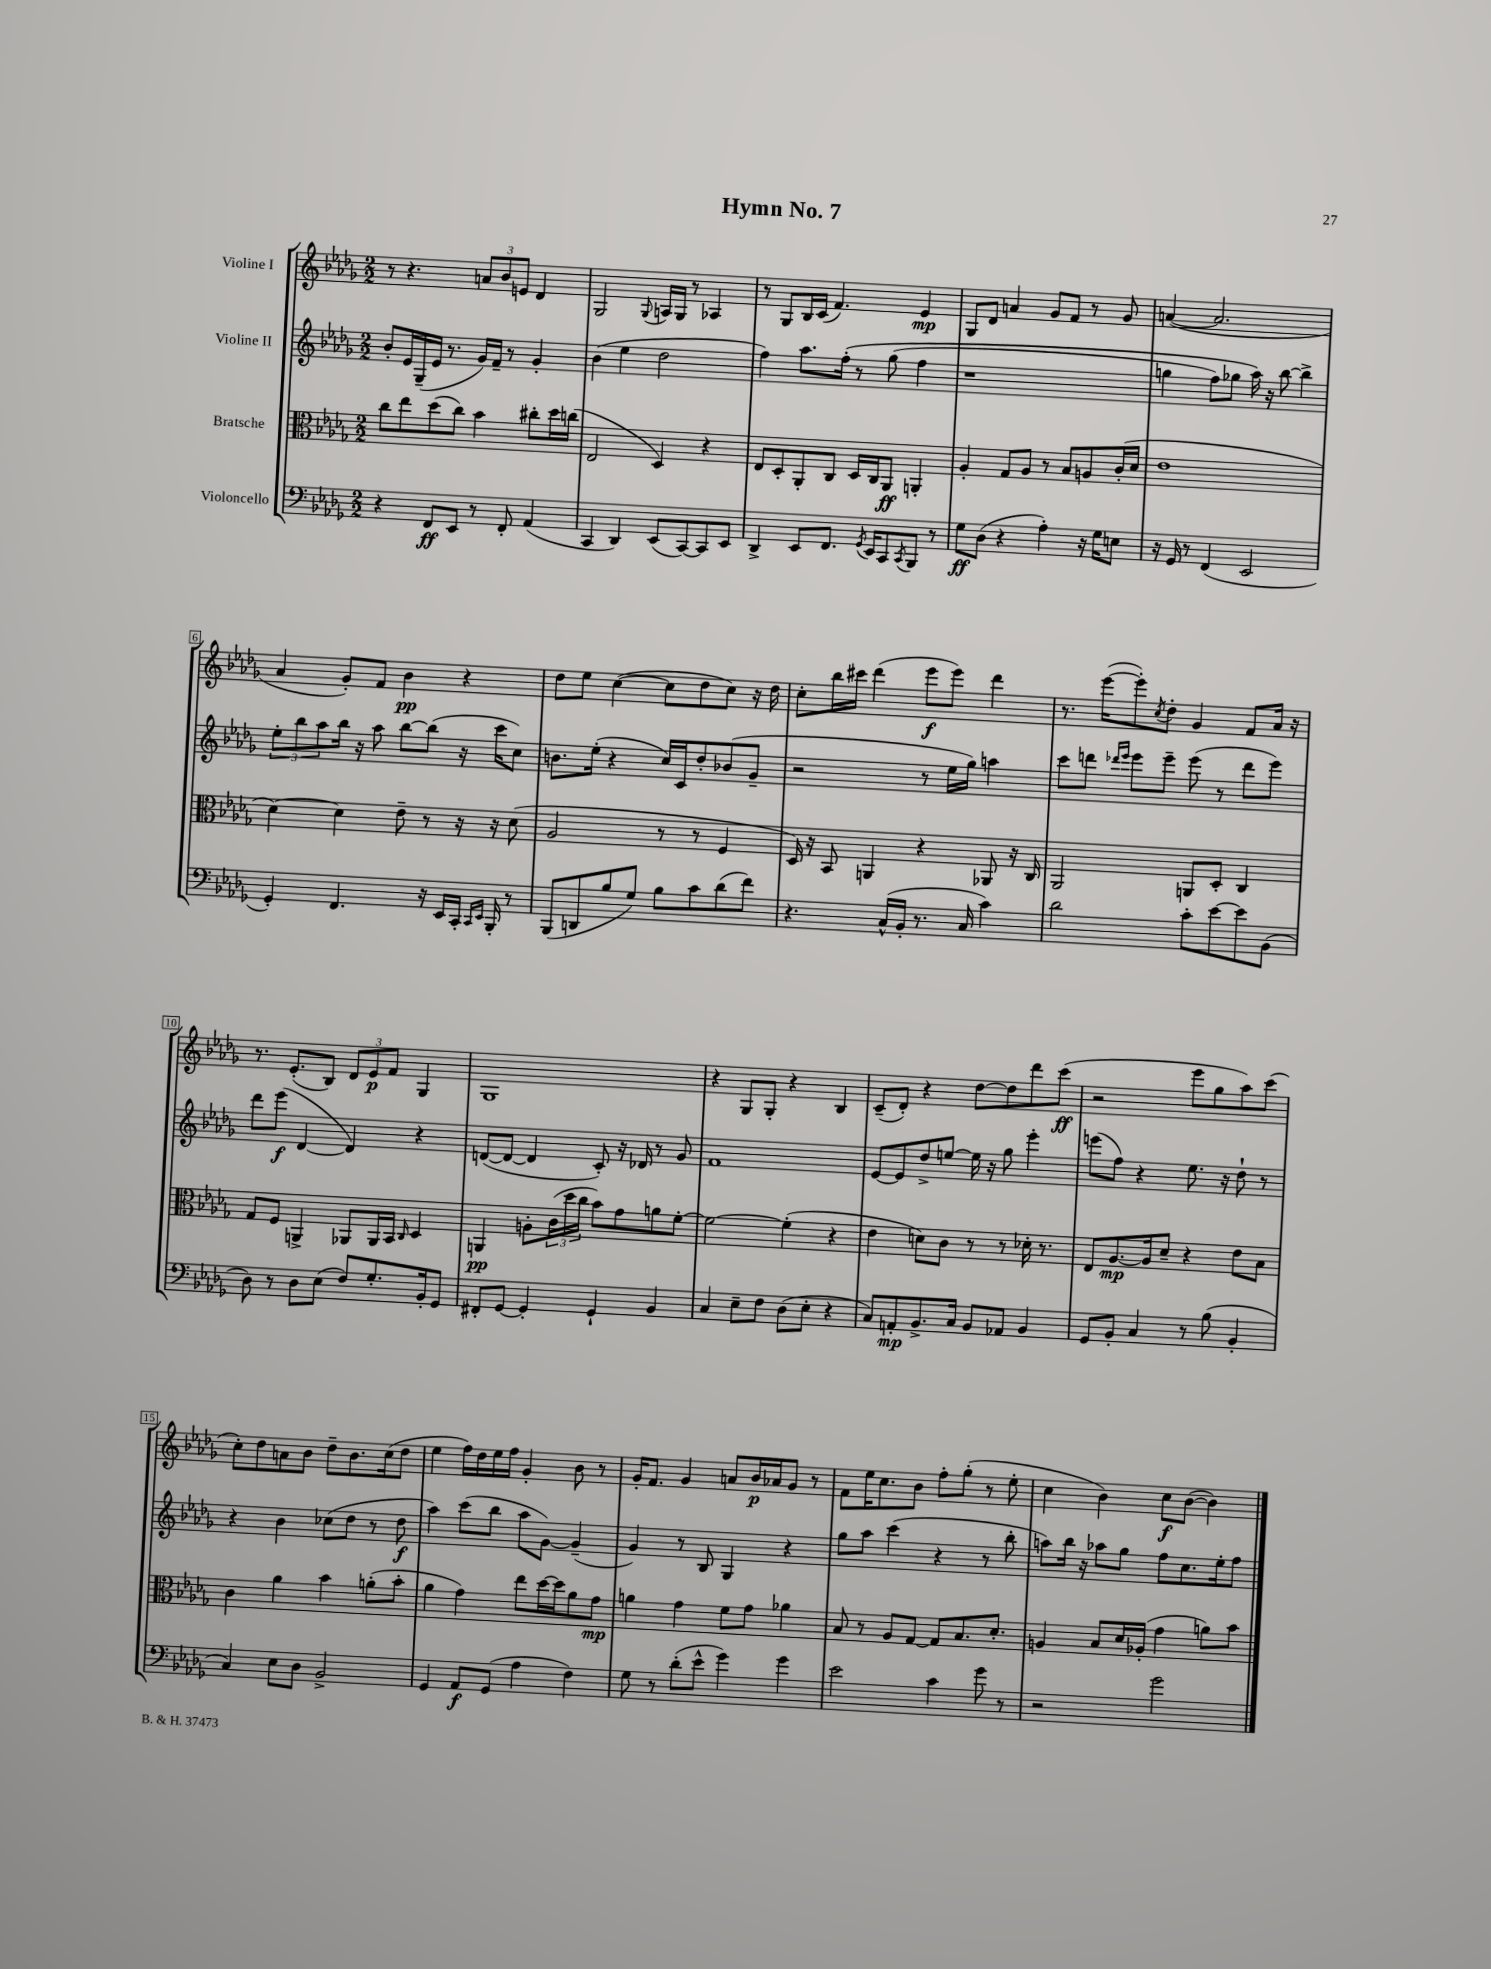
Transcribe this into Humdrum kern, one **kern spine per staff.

**kern	**kern	**kern	**kern
*staff4	*staff3	*staff2	*staff1
*clefF4	*clefC3	*clefG2	*clefG2
*k[b-e-a-d-g-]	*k[b-e-a-d-g-]	*k[b-e-a-d-g-]	*k[b-e-a-d-g-]
*M2/2	*M2/2	*M2/2	*M2/2
4r	8cc	8b-'	8r
.	8ee-	16e-	4.r
.	.	(16G-~	.
8FF	(8dd-	16e-	.
.	.	8.r	.
8EE-	8cc)	.	.
8r	4b-	16g-)	12a
.	.	16f~	.
.	.	.	12b-
8FF'	.	8r	.
.	.	.	12e
(4AA-	8cc#'	4g-'	4d-
.	16dd-	.	.
.	(16cc	.	.
=	=	=	=
4CC	2E-	(4b-	2G-
4DD-)	.	4ee-	.
.	.	.	8qqG-
(8EE-	4D-)	2dd-	16A
.	.	.	16G-
[8CC)	.	.	8r
8CC]	4r	.	4A-
8EE-	.	.	.
=	=	=	=
4DD-^	8E-	4ff)	8r
.	8D-'	.	8G-
8EE-	8AA-'	8.aa-	16B-
.	.	.	(16c
8.FF	8C	.	4.f)
.	.	&(16ff'	.
.	16D-	8r	.
8qGG-	.	.	.
16EE-	16C	.	.
8CC	8AA-	(8gg-	.
8qCC	.	.	.
8BBB-	4AA'	4ff	4e-
8r	.	.	.
=	=	=	=
8G-	4A-'	1r	8G-
(8D-	.	.	8d-
4r	8G-	.	4a
.	8A-	.	.
4A-')	8r	.	8g-
.	8B-	.	8f
16r	8A	.	8r
16G-	.	.	.
8E	(16c'	.	8g-
.	16d-	.	.
=	=	=	=
16r	1e-	4gg	([4a
16GG-	.	.	.
8r	.	.	.
(4FF	.	8ff)	2.a]
.	.	8gg-	.
2EE-	.	16aa-&)	.
.	.	16r	.
.	.	[8bb-	.
.	.	4bb-^]	.
=	=	=	=
4GG-')	[4d-)	12ee-'	4a-
.	.	12bb-	.
.	.	12aa-	.
4.FF	4d-]	16bb-	8g-')
.	.	16r	.
.	.	8aa-	8f
.	8e-~	[8bb-	4b-
16r	8r	(8bb-]	.
16EE-	.	.	.
16CC'	16r	16r	4r
16qqCC	.	.	.
16qqEE-	.	.	.
16BBB-'	16r	16ccc	.
8r	(8d-	8cc)	.
=	=	=	=
(8BBB-	2A-	8.b	8dd-
8DD	.	.	8ee-
.	.	(16ee-'	.
8B-	.	4r	([4cc
8G-)	.	.	.
8B-	8r	16cc)	8cc]
.	.	16c	.
8c	8r	8dd-'	8dd-
(8d-	4F	(8b-	8cc)
8f)	.	8g-~	16r
.	.	.	16dd-
=	=	=	=
4.r	16D-)	2r	8cc'
.	16r	.	.
.	8BB-	.	16bb-
.	.	.	16ccc#
.	4AA	.	(4ddd-
(16C^^	.	.	.
16BB-'	.	.	.
8.r	4r	8r	8eee-
.	.	16ee-	8eee-)
16C	.	16gg-)	.
4c)	8AA-	4aa	4ddd-
.	16r	.	.
.	16C	.	.
=	=	=	=
2d-	2AA-	8ccc	8.r
.	.	8ddd	.
.	.	.	([16eee-
.	.	16qqddd-	.
.	.	16qqeee-	.
.	.	8eee-	8eee-'])
.	.	.	8qcc
.	.	8eee-~	8dd-'
8c'	8AA	(8eee-	4g-
[8e-	8D-'	8r	.
8e-]	4C	8ddd-	8f
(8BB-	.	8eee-)	16a-
.	.	.	16r
=	=	=	=
8D-)	8G-	8ddd-	8.r
8r	8F	(8eee-	.
.	.	.	(8.e-'
8D-	4AA^	[4d-	.
(8E-	.	.	8B-)
8F)	8AA-	4d-])	12d-
.	.	.	12e-
8.G-'	16AA-	.	.
.	.	.	12f
.	16BB-	.	.
.	16qqC	.	.
.	4D-	4r	4G-
16BB-'	.	.	.
8GG-	.	.	.
=	=	=	=
8FF#'	4AA	([8d	1G-
[8GG-	.	8d_	.
4GG-']	8A'	4d]	.
.	(24c	.	.
.	24dd-	.	.
.	24cc	.	.
4GG-`	8b-)	8c')	.
.	8g-	16r	.
.	.	16d-	.
4BB-	8a	8r	.
.	[8f'	8g-	.
=	=	=	=
4C	2f_	1f	4r
8E-~	.	.	8G-
8F	.	.	8G-'
(8D-	(4f']	.	4r
8E-'	.	.	.
4r	4r	.	4B-
=	=	=	=
8C)	4e-	[8e-	(8c~
8AA'	.	8e-]	8d-')
8.BB-^	8d)	8dd-^	4r
.	8c	[8ee	.
16C	.	.	.
8BB-	8r	16ee]	[8dd-
.	.	16r	.
8AA-	8r	8gg-	8dd-]
4BB-	16d-'	4eee-'	8ddd-
.	8.r	.	.
.	.	.	(8ccc
=	=	=	=
8GG-	8E-	(8eee	2r
8BB-'	[8.A-	8ff)	.
4C	.	4r	.
.	16A-]	.	.
.	8d-~	.	.
8r	4r	8.ee-	8eee-
(8B-	.	.	8gg-
.	.	16r	.
4BB-'	8e-	8dd-`	8aa-)
.	8B-	8r	(8ccc
=	=	=	=
4C)	4c	4r	8cc')
.	.	.	8dd-
8E-	4a-	4b-	8a
8D-	.	.	8b-
2BB-^	4b-	(8cc-	8dd-~
.	.	8dd-	8.b-
.	(8a'	8r	.
.	.	.	(16cc
.	8b-'	8dd-	8dd-
=	=	=	=
4GG-	4a-	4aa-)	4ee-
8AA-	4g-)	(8ccc	16ff)
.	.	.	16dd-
(8GG-	.	8bb-	16ee-
.	.	.	16ff
4A-	8ee-	8aa-	4g-'
.	[16dd-	[8g-)	.
.	16dd-]	.	.
4F)	8a-	(4g-~]	8b-
.	8g-	.	8r
=	=	=	=
8G-	4a	4g-)	16g-'
.	.	.	8.f
8r	.	.	.
(8d-'	4g-	8r	4g-
8e-^^	.	8B-	.
4g-)	8f	4G-	8a
.	8g-	.	16b-
.	.	.	16a-
4g-	4a-	4r	8g-
.	.	.	8r
=	=	=	=
2e-	8B-	8gg-	8f
.	8r	8aa-	16ee-
.	.	.	8.cc
.	8A-	(4ccc	.
.	[8G-	.	8b-
4c	8G-]	4r	8ff'
.	8.B-	.	(8gg-'
8g-	.	8r	8r
.	8.d-'	.	.
8r	.	8bb-'	8ee-'
=	=	=	=
2r	4A	8aa)	4cc
.	.	16bb-	.
.	.	16r	.
.	8B-	8aa-	4b-)
.	16d-	8gg-	.
.	(16A-'	.	.
2g-	4g-	8ff	8cc
.	.	8.cc	([8b-
.	8a)	.	4b-])
.	.	16ee-'	.
.	8b-	8ff	.
==	==	==	==
*-	*-	*-	*-
